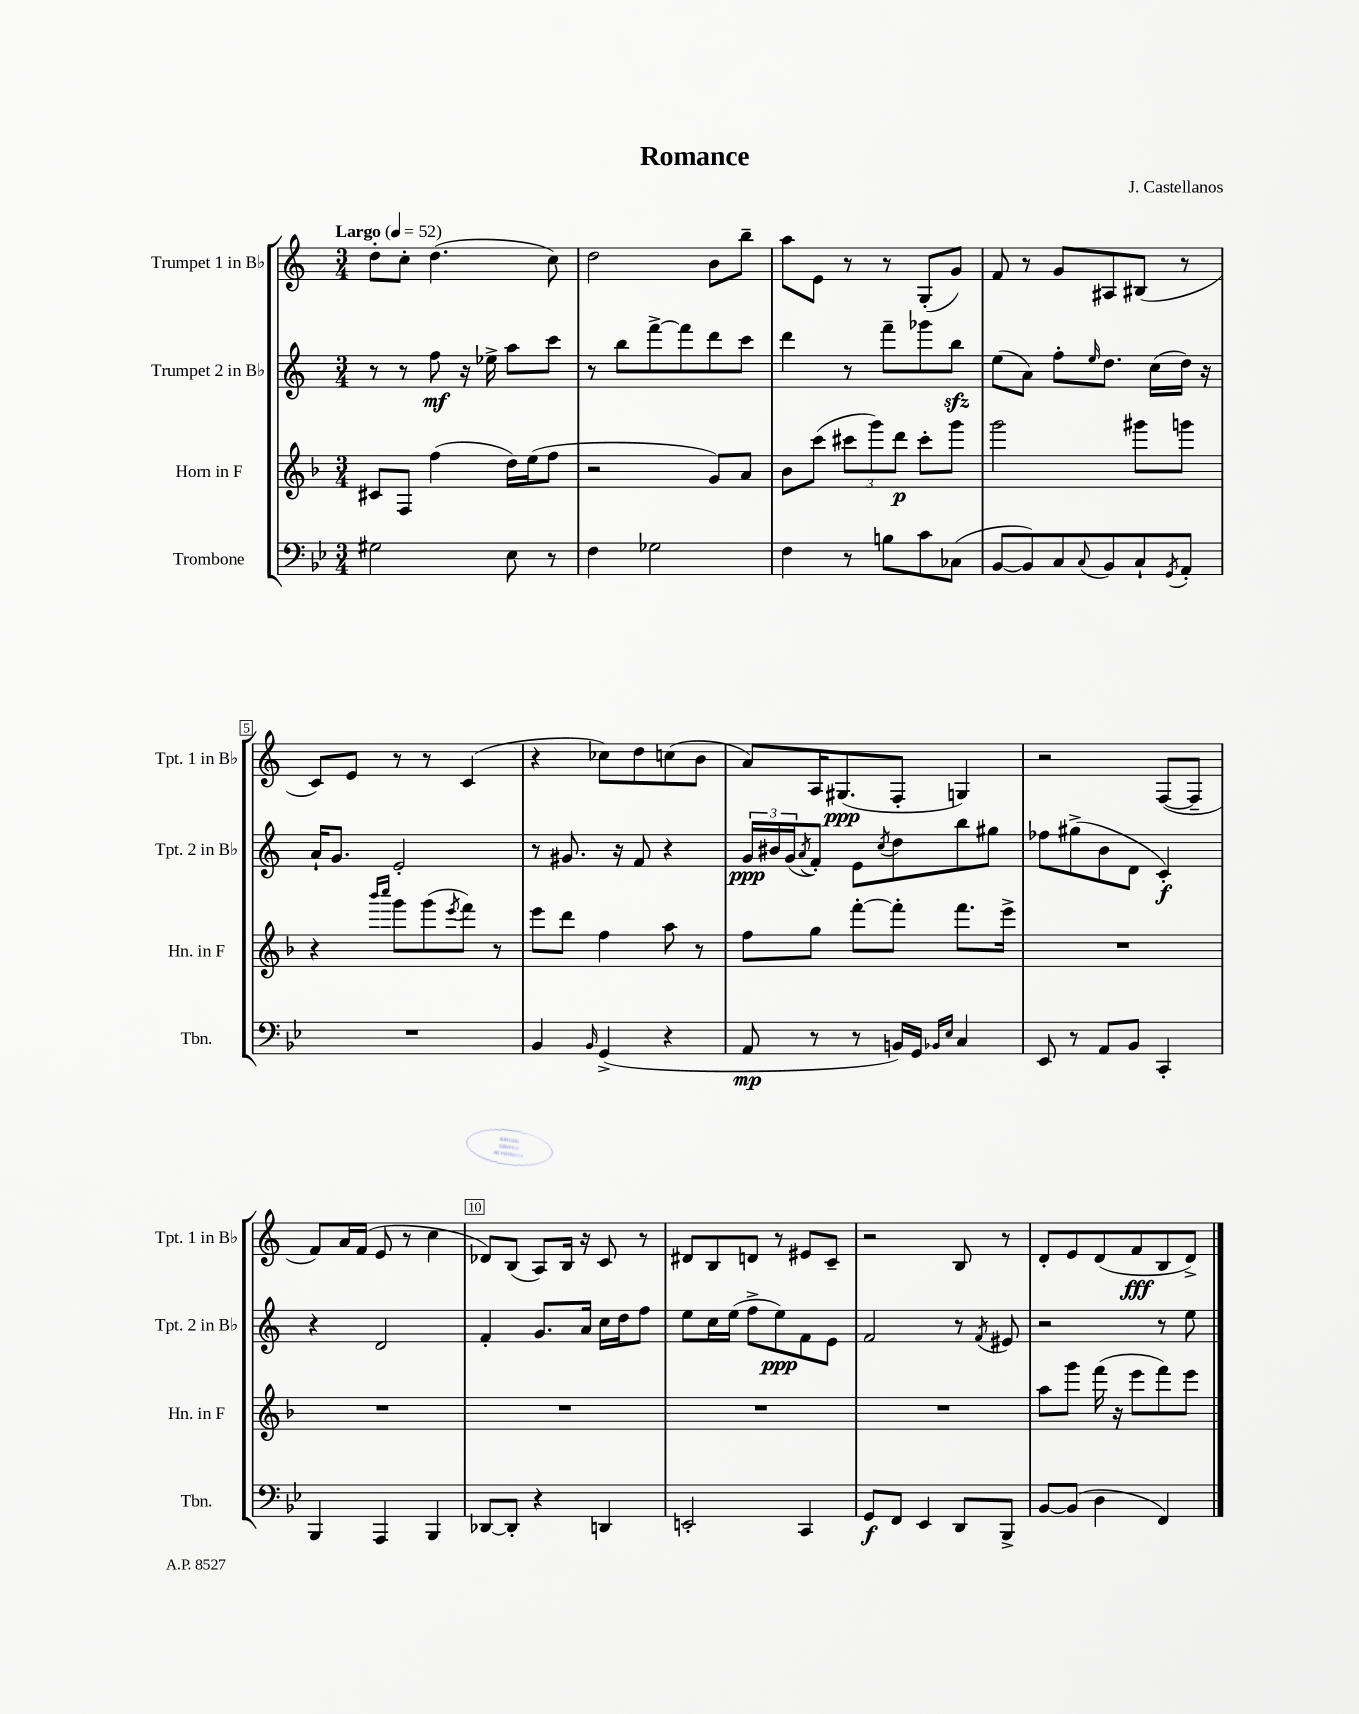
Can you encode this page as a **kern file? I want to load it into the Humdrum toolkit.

**kern	**dynam	**kern	**dynam	**kern	**dynam	**kern	**dynam
*part4	*part4	*part3	*part3	*part2	*part2	*part1	*part1
*staff4	*staff4	*staff3	*staff3	*staff2	*staff2	*staff1	*staff1
*I"Trombone	*	*I"Horn in F	*	*I"Trumpet 2 in B♭	*	*I"Trumpet 1 in B♭	*
*I'Tbn.	*	*I'Hn. in F	*	*I'Tpt. 2 in B♭	*	*I'Tpt. 1 in B♭	*
*clefF4	*	*clefG2	*	*clefG2	*	*clefG2	*
*k[b-e-]	*	*k[b-]	*	*k[]	*	*k[]	*
*M3/4	*	*M3/4	*	*M3/4	*	*M3/4	*
*MM52	*	*MM52	*	*MM52	*	*MM52	*
=1	=1	=1	=1	=1	=1	=1	=1
!	!	!	!	!	!	!LO:TX:a:B:t=Largo	!
2G#X\	.	8c#X/L	.	8r	.	8dd'\L	.
.	.	8F/J	.	8r	.	8cc'\J	.
.	.	(4ff\	.	8ff\	mf	(4.dd\	.
.	.	.	.	16r	.	.	.
.	.	.	.	16ee-X^\	.	.	.
8E-\	.	16dd\LL)	.	8aa\L	.	.	.
.	.	(16ee\J	.	.	.	.	.
8r	.	8ff\J	.	8ccc\J	.	8cc\)	.
=2	=2	=2	=2	=2	=2	=2	=2
4F\	.	2r	.	8r	.	2dd\	.
.	.	.	.	8bb\L	.	.	.
2G-X\	.	.	.	[8fff^\	.	.	.
.	.	.	.	8fff\]	.	.	.
.	.	8g/L)	.	8ddd\	.	8b\L	.
.	.	8a/J	.	8ccc\J	.	8bb~\J	.
=3	=3	=3	=3	=3	=3	=3	=3
4F\	.	8b-\L	.	4ddd\	.	8aa\L	.
.	.	(8ccc\J	.	.	.	8e\J	.
8r	.	12ccc#X\L	.	8r	.	8r	.
.	.	12ggg\)	.	.	.	.	.
8Bn\L	.	.	.	8fff~\L	.	8r	.
.	.	12ddd\J	p	.	.	.	.
8c\	.	8ccc#'\L	.	8ggg-X\	.	(8G'/L	.
(8C-X\J	.	8ggg\J	.	8bbzz\J	.	8g/J)	.
=4	=4	=4	=4	=4	=4	=4	=4
[8BB-/L	.	2ggg\	.	(8ee\L	.	8f/	.
8BB-/])	.	.	.	8a\J)	.	8r	.
8C/	.	.	.	8ff'\L	.	8g/L	.
8qqC/	.	.	.	16qqee/	.	.	.
8BB-/	.	.	.	8.dd\J	.	8A#X/	.
8C`/	.	8ggg#X\L	.	.	.	(8B#X/J	.
.	.	.	.	(16cc\LL	.	.	.
8qGG/	.	.	.	.	.	.	.
8AA'/J	.	8gggn\J	.	16dd\JJ)	.	8r	.
.	.	.	.	16r	.	.	.
!!LO:LB:g=z
=5	=5	=5	=5	=5	=5	=5	=5
2.r	.	4r	.	16a`/KL	.	8c/L)	.
.	.	.	.	8.g/J	.	.	.
.	.	.	.	.	.	8e/J	.
.	.	16qqbbb-/LL	.	.	.	.	.
.	.	16qqcccc/JJ	.	.	.	.	.
.	.	8ggg\L	.	2e'/	.	8r	.
.	.	(8ggg\	.	.	.	8r	.
.	.	8qeee/	.	.	.	.	.
.	.	8fff\J)	.	.	.	(4c/	.
.	.	8r	.	.	.	.	.
=6	=6	=6	=6	=6	=6	=6	=6
4BB-/	.	8eee\L	.	8r	.	4r	.
.	.	8ddd\J	.	8.g#X/	.	.	.
16qqBB-/	.	.	.	.	.	.	.
(4GG^/	.	4ff\	.	.	.	8cc-X\L)	.
.	.	.	.	16r	.	.	.
.	.	.	.	8f/	.	8dd\	.
4r	.	8aa\	.	4r	.	(8ccn\	.
.	.	8r	.	.	.	8b\J	.
=7	=7	=7	=7	=7	=7	=7	=7
8AA/	mp	8ff\L	.	24g/LL	ppp	8a/L)	.
.	.	.	.	24b#X/	.	.	.
.	.	.	.	(24g/J	.	.	.
.	.	.	.	8qa/	.	.	.
8r	.	8gg\J	.	8f'/J)	.	16A/K	.
.	.	.	.	.	.	(8.G#X/	ppp
8r	.	[8fff'\L	.	8e\L	.	.	.
.	.	.	.	8qcc/	.	.	.
16BBn/LL)	.	8fff'\J]	.	8dd\	.	8F'/J	.
16GG/JJ	.	.	.	.	.	.	.
16qqBB-X/LL	.	.	.	.	.	.	.
16qqE-/JJ	.	.	.	.	.	.	.
4C/	.	8.fff\L	.	8bb\	.	4Gn/)	.
.	.	.	.	8gg#X\J	.	.	.
.	.	16eee^\Jk	.	.	.	.	.
=8	=8	=8	=8	=8	=8	=8	=8
8EE-/	.	2.r	.	8ff-X\L	.	2r	.
8r	.	.	.	(8gg#X^\	.	.	.
8AA/L	.	.	.	8b\	.	.	.
8BB-/J	.	.	.	8d\J	.	.	.
4CC'/	.	.	.	4c'/)	f	([8F/L	.
.	.	.	.	.	.	8F~/J]	.
!!LO:LB:g=z
=9	=9	=9	=9	=9	=9	=9	=9
4BBB-/	.	2.r	.	4r	.	8f/L)	.
.	.	.	.	.	.	16a/L	.
.	.	.	.	.	.	(16f/JJ	.
4AAA/	.	.	.	2d/	.	8e/	.
.	.	.	.	.	.	8r	.
4BBB-/	.	.	.	.	.	4cc\	.
=10	=10	=10	=10	=10	=10	=10	=10
[8DD-X/L	.	2.r	.	4f'/	.	8d-X/L)	.
8DD-'/J]	.	.	.	.	.	(8B/J	.
4r	.	.	.	8.g/L	.	8A/L)	.
.	.	.	.	.	.	16B/Jk	.
.	.	.	.	16a/Jk	.	16r	.
4DDn/	.	.	.	16cc\LL	.	8c/	.
.	.	.	.	16dd\J	.	.	.
.	.	.	.	8ff\J	.	8r	.
=11	=11	=11	=11	=11	=11	=11	=11
2EEn'/	.	2.r	.	8ee\L	.	8d#X/L	.
.	.	.	.	16cc\L	.	8B/	.
.	.	.	.	(16ee\JJ	.	.	.
.	.	.	.	8ff^\L	.	8dn/J	.
.	.	.	.	8ee\)	ppp	8r	.
4CC/	.	.	.	8f\	.	8e#X/L	.
.	.	.	.	8e\J	.	8c~/J	.
=12	=12	=12	=12	=12	=12	=12	=12
8GG/L	f	2.r	.	2f/	.	2r	.
8FF/J	.	.	.	.	.	.	.
4EE-/	.	.	.	.	.	.	.
8DD/L	.	.	.	8r	.	8B/	.
.	.	.	.	8qf/	.	.	.
8BBB-^/J	.	.	.	8e#X/	.	8r	.
=13	=13	=13	=13	=13	=13	=13	=13
[8BB-/L	.	8aa\L	.	2r	.	8d'/L	.
(8BB-/J]	.	8ggg\J	.	.	.	8e/	.
4D\	.	(16fff\	.	.	.	(8d/	.
.	.	16r	.	.	.	.	.
.	.	8eee\L	.	.	.	8f/	fff
4FF/)	.	8fff\)	.	8r	.	8B/	.
.	.	8eee\J	.	8ee\	.	8d^/J)	.
==	==	==	==	==	==	==	==
*-	*-	*-	*-	*-	*-	*-	*-
